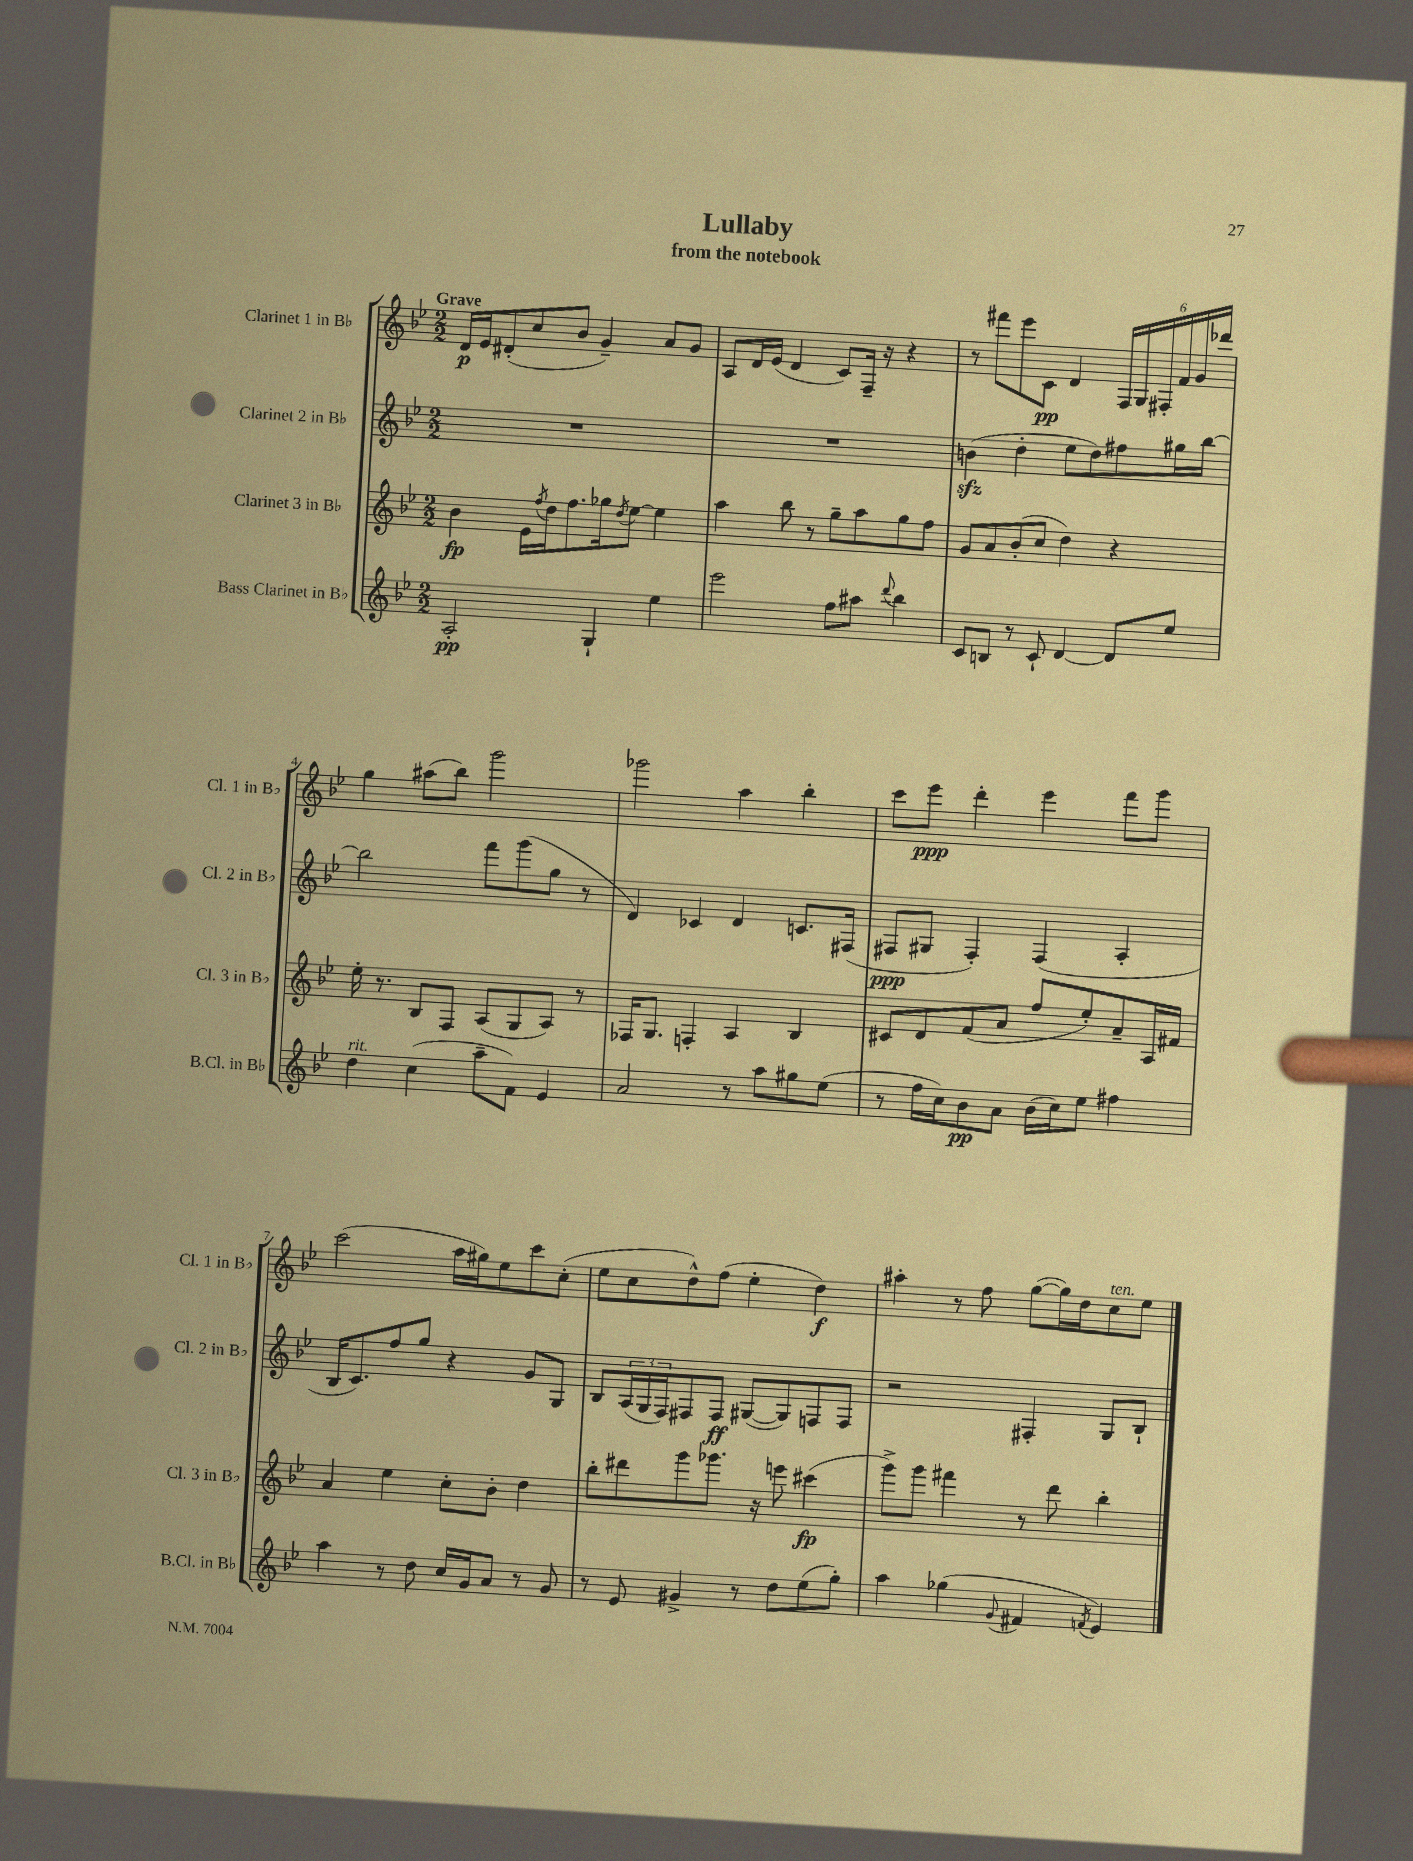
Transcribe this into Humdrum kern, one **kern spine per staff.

**kern	**dynam	**kern	**dynam	**kern	**dynam	**kern	**dynam
*part4	*part4	*part3	*part3	*part2	*part2	*part1	*part1
*staff4	*staff4	*staff3	*staff3	*staff2	*staff2	*staff1	*staff1
*I"Bass Clarinet in B♭	*	*I"Clarinet 3 in B♭	*	*I"Clarinet 2 in B♭	*	*I"Clarinet 1 in B♭	*
*I'B.Cl. in B♭	*	*I'Cl. 3 in B♭	*	*I'Cl. 2 in B♭	*	*I'Cl. 1 in B♭	*
*clefG2	*	*clefG2	*	*clefG2	*	*clefG2	*
*k[b-e-]	*	*k[b-e-]	*	*k[b-e-]	*	*k[b-e-]	*
*M2/2	*	*M2/2	*	*M2/2	*	*M2/2	*
=1	=1	=1	=1	=1	=1	=1	=1
!	!	!	!	!	!	!LO:TX:a:B:t=Grave	!
2A'/	pp	4b-\	fp	1r	.	16d/LL	p
.	.	.	.	.	.	16e-/J	.
.	.	.	.	.	.	(8d#X'/	.
.	.	16e-\LL	.	.	.	8cc/	.
.	.	8qff/	.	.	.	.	.
.	.	16dd\J	.	.	.	.	.
.	.	8.ff\	.	.	.	8b-/J	.
4G`/	.	.	.	.	.	4g~/)	.
.	.	16gg-X\k	.	.	.	.	.
.	.	8qdd/	.	.	.	.	.
.	.	[8ee-\J	.	.	.	.	.
4ee-\	.	4ee-\]	.	.	.	8a/L	.
.	.	.	.	.	.	8g/J	.
=2	=2	=2	=2	=2	=2	=2	=2
2eee-\	.	4aa\	.	1r	.	8A/L	.
.	.	.	.	.	.	16d/L	.
.	.	.	.	.	.	(16e-/JJ	.
.	.	8bb-\	.	.	.	4d/	.
.	.	8r	.	.	.	.	.
8ff\L	.	8gg~\L	.	.	.	8c/L)	.
8aa#X\J	.	8aa\	.	.	.	16F~/Jk	.
.	.	.	.	.	.	16r	.
8qqddd/	.	.	.	.	.	.	.
4bb-\	.	8gg\	.	.	.	4r	.
.	.	8ff\J	.	.	.	.	.
=3	=3	=3	=3	=3	=3	=3	=3
8c/L	.	8g/L	.	(4bnzz\	.	8r	.
8Bn/J	.	8a/	.	.	.	8fff#X\L	.
8r	.	(8b-'/	.	4dd'\	.	8eee-\	.
8c`/	.	8cc/J	.	.	.	8c\J	pp
[4d/	.	4dd\)	.	8ee-\L	.	4d/	.
.	.	.	.	8dd\)	.	.	.
8d/L]	.	4r	.	8ff#X\	.	24F/LL	.
.	.	.	.	.	.	24G/	.
.	.	.	.	.	.	24F#X'/	.
8ee-/J	.	.	.	16gg#X\L	.	24f/	.
.	.	.	.	.	.	24g/	.
.	.	.	.	[16bb-\JJ	.	.	.
.	.	.	.	.	.	24ddd-X/JJ	.
!!LO:LB:g=z
=4	=4	=4	=4	=4	=4	=4	=4
!LO:TX:a:i:t=rit.	!	!	!	!	!	!	!
4dd\	.	16ee-'\	.	2bb-\]	.	4gg\	.
.	.	8.r	.	.	.	.	.
(4cc\	.	8B-/L	.	.	.	(8aa#X\L	.
.	.	8F/J	.	.	.	8bb-\J)	.
8aa~\L	.	(8A/L	.	8fff\L	.	2ggg\	.
8f\J)	.	8G/	.	(8ggg\	.	.	.
4e-/	.	8A/J)	.	8gg\J	.	.	.
.	.	8r	.	8r	.	.	.
=5	=5	=5	=5	=5	=5	=5	=5
2a/	.	16F-X/KL	.	4d/)	.	2ggg-X\	.
.	.	8.G/J	.	.	.	.	.
.	.	4Fn'/	.	4c-X/	.	.	.
8r	.	4A/	.	4d/	.	4aa\	.
8aa\L	.	.	.	.	.	.	.
8gg#X\	.	4B-/	.	8.cn/L	.	4bb-'\	.
(8ee-\J	.	.	.	.	.	.	.
.	.	.	.	(16F#X/Jk	.	.	.
=6	=6	=6	=6	=6	=6	=6	=6
8r	.	8c#X/L	.	8F#X/L	ppp	8ccc\L	.
16ff\LL	.	8d/	.	8G#X/J	.	8eee-\J	ppp
16cc\J)	.	.	.	.	.	.	.
8b-\	pp	(8f/	.	4F#'/)	.	4ddd'\	.
8a\J	.	8a/J	.	.	.	.	.
(16b-\LL	.	8ff/L	.	(4F#/	.	4eee-\	.
16cc\J)	.	.	.	.	.	.	.
8ee-\J	.	8ee-'/)	.	.	.	.	.
4ff#X\	.	8a~/	.	4A'/	.	8fff\L	.
.	.	16A/L	.	.	.	8ggg\J	.
.	.	16f#X/JJ	.	.	.	.	.
!!LO:LB:g=z
=7	=7	=7	=7	=7	=7	=7	=7
4aa\	.	4a/	.	16B-/KL	.	(2ccc\	.
.	.	.	.	8.c/)	.	.	.
8r	.	4ee-\	.	8ff/	.	.	.
8dd\	.	.	.	8gg/J	.	.	.
16cc/LL	.	8cc'\L	.	4r	.	16aa\LL	.
16g/J	.	.	.	.	.	16gg#X\J)	.
8a/J	.	8b-'\J	.	.	.	8ee-\	.
8r	.	4dd\	.	8g/L	.	8ccc\	.
8g/	.	.	.	8G/J	.	(8cc'\J	.
=8	=8	=8	=8	=8	=8	=8	=8
8r	.	8bb-'\L	.	8B-/L	.	8ee-\L	.
8e-/	.	8ddd#X\	.	(24A/L	.	8cc\	.
.	.	.	.	24G/	.	.	.
.	.	.	.	24F/J)	.	.	.
4g#X^/	.	8ggg\	.	8F#X/	.	8dd^^\)	.
.	.	8.ggg-X\J	.	8F#/J	ff	(8ff\J	.
8r	.	.	.	([8G#X/L	.	4ee-'\	.
.	.	16r	.	.	.	.	.
8dd\L	.	8eeen\	.	8G#/])	.	.	.
(8ee-\	.	(4ccc#X\	fp	8Fn/	.	4dd\)	f
8gg'\J)	.	.	.	8F/J	.	.	.
=9	=9	=9	=9	=9	=9	=9	=9
4aa\	.	8ggg^\L)	.	2r	.	4aa#X'\	.
.	.	8ggg\J	.	.	.	.	.
(4gg-X\	.	4fff#X\	.	.	.	8r	.
.	.	.	.	.	.	8ff\	.
8qqg/	.	.	.	.	.	.	.
4f#X/	.	8r	.	4F#X'/	.	([8gg\L	.
.	.	8ddd\	.	.	.	16gg\L])	.
.	.	.	.	.	.	16dd\J	.
8qfn/	.	.	.	.	.	.	.
!	!	!	!	!	!	!LO:TX:a:i:t=ten.	!
4e-/)	.	4bb-'\	.	8G/L	.	8cc\	.
.	.	.	.	8B-`/J	.	8ee-\J	.
==	==	==	==	==	==	==	==
*-	*-	*-	*-	*-	*-	*-	*-
